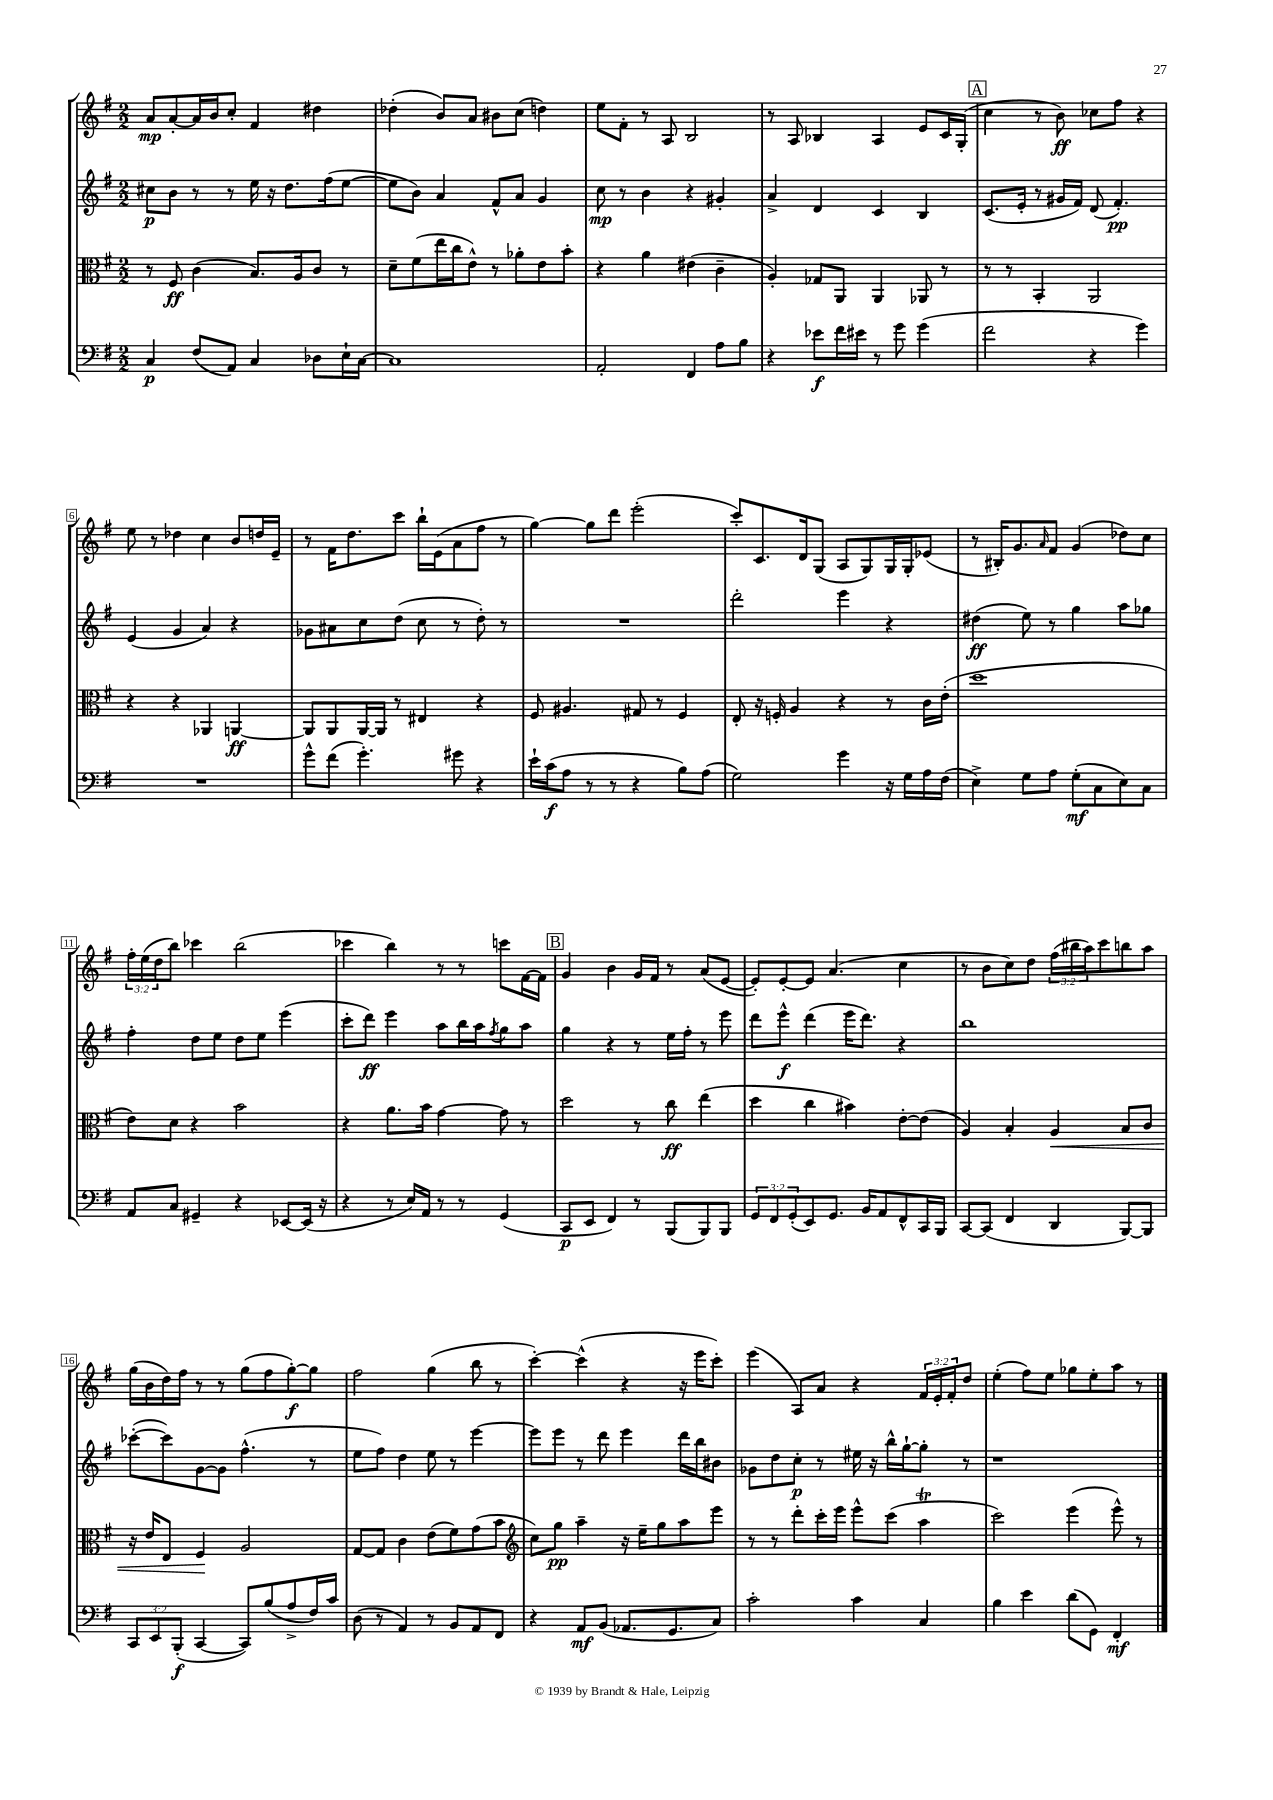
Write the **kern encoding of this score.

**kern	**kern	**kern	**kern
*staff4	*staff3	*staff2	*staff1
*clefF4	*clefC3	*clefG2	*clefG2
*k[f#]	*k[f#]	*k[f#]	*k[f#]
*M2/2	*M2/2	*M2/2	*M2/2
4C	8r	8cc#	8a
.	8F#	8b	[8a'
(8F#	(4c	8r	16a]
.	.	.	16b
8AA)	.	8r	8cc'
4C	8.B)	16ee	4f#
.	.	16r	.
.	.	8.dd	.
.	16A	.	.
8D-	8c	.	4dd#
.	.	(16ff#	.
16E`	8r	[8ee	.
[16C	.	.	.
=	=	=	=
1C]	8d~	8ee]	(4dd-'
.	(8f#	8b)	.
.	16ee	4a	8b)
.	16cc	.	.
.	8e^^)	.	8a
.	8r	8f#^^	8b#
.	8a-'	8a	(8cc
.	8e	4g	4dd)
.	8b'	.	.
=	=	=	=
2AA'	4r	8cc	8ee
.	.	8r	8f#'
.	4a	4b	8r
.	.	.	8A
4FF#	(4e#	4r	2B
8A	4c~	4g#'	.
8B	.	.	.
=	=	=	=
4r	4A')	4a^	8r
.	.	.	8A
8e-	8G-	4d	4B-
16f#	8AA	.	.
16e#	.	.	.
8r	4AA	4c	4A
8g	.	.	.
(4g	8AA-	4B	8e
.	8r	.	16c
.	.	.	(16G'
=	=	=	=
2f#	8r	(8.c	4cc
.	8r	.	.
.	.	16e'	.
.	4BB'	8r	8r
.	.	16g#	8b)
.	.	16f#)	.
4r	2AA	(8d	8cc-
.	.	4.f#')	8ff#
4g)	.	.	4r
=	=	=	=
1r	4r	(4e	8ee
.	.	.	8r
.	4r	4g	4dd-
.	4AA-	4a)	4cc
.	[4AA	4r	8b
.	.	.	16dd
.	.	.	16e~
=	=	=	=
8g^^	8AA]	8g-	8r
(8f#	8AA	8a#	16f#
.	.	.	8.dd
4.g')	[16AA	8cc	.
.	16AA]	.	.
.	8r	(8dd	8ccc
.	4E#	8cc	16bb`
.	.	.	(16e
8g#	.	8r	8a
4r	4r	8dd')	8ff#
.	.	8r	8r
=	=	=	=
16e`	8F#	1r	[4gg)
(16c	.	.	.
8A	4.A#	.	.
8r	.	.	8gg]
8r	.	.	8ddd
4r	8G#	.	(2eee'
.	8r	.	.
8B)	4F#	.	.
(8A	.	.	.
=	=	=	=
2G)	8E'	2ddd'	8ccc')
.	16r	.	8.c
.	16F'	.	.
.	4A	.	.
.	.	.	16d
.	.	.	(8G
4g	4r	4eee	8A
.	.	.	8G)
16r	8r	4r	16G
16G	.	.	16G'
16A	16c	.	(8e-
(16F#	(16e'	.	.
=	=	=	=
4E^)	1dd	(4dd#	8r
.	.	.	16B#')
.	.	.	8.g
8G	.	8ee)	.
.	.	.	16qqa
8A	.	8r	8f#
(8G'	.	4gg	(4g
8C	.	.	.
8E)	.	8aa	8dd-)
8C	.	8gg-	8cc
=	=	=	=
8AA	8e)	4ff#'	24ff#'
.	.	.	(24ee
.	.	.	24dd
8C	8d	.	8bb)
4GG#~	4r	8dd	4ccc-
.	.	8ee	.
4r	2b	8dd	(2bb
.	.	8ee	.
[8EE-	.	(4eee	.
(16EE-]	.	.	.
16r	.	.	.
=	=	=	=
4r	4r	8ccc'	4ccc-
.	.	8ddd)	.
8r	8.a	4eee	4bb)
16E)	.	.	.
16AA	16b	.	.
8r	[4g	8aa	8r
8r	.	16bb	8r
.	.	16aa	.
.	.	8qff#	.
(4GG	8g]	8gg	8ccc
.	8r	8aa	[16f#
.	.	.	16f#]
=	=	=	=
8CC	2dd	4gg	4g
8EE	.	.	.
4FF#)	.	4r	4b
8r	8r	8r	16g
.	.	.	16f#
(8BBB	8cc	16ee	8r
.	.	16ff#'	.
8BBB)	(4ee	8r	(8a
8BBB	.	8eee	[8e
=	=	=	=
12GG	4dd	8ddd	8e'])
12FF#	.	.	.
.	.	8eee^^	[8e'
(12GG'	.	.	.
8EE)	4cc	(4ddd	8e]
8.GG	.	.	(4.a
.	4b#)	16eee	.
16BB	.	8.ddd)	.
8AA	.	.	.
8FF#^^	[8e'	4r	4cc
16CC	(8e]	.	.
16BBB	.	.	.
=	=	=	=
[8CC	4A)	1bb	8r
(8CC]	.	.	8b
4FF#	4B'	.	8cc)
.	.	.	8dd
4DD	4A	.	(24ff#
.	.	.	24bb#
.	.	.	24aa)
.	.	.	8ccc
[8BBB)	8B	.	8bb
8BBB]	8c	.	8aa
=	=	=	=
12CC	16r	([8ccc-'	(16gg
.	16e	.	16b
12EE	.	.	.
.	8E	8ccc-])	16dd)
(12BBB'	.	.	.
.	.	.	16ff#
[4CC	4F#	[8g	8r
.	.	8g]	8r
8CC])	2A	(4.ff#^^	(8gg
(8B	.	.	8ff#
8A^	.	.	[8gg')
16F#)	.	8r	8gg]
16c	.	.	.
=	=	=	=
(8D	[8G	8ee	2ff#
8r	8G]	8ff#)	.
4AA)	4c	4dd	.
8r	(8e	8ee	(4gg
8BB	8f#)	8r	.
8AA	(8g	[4eee	8bb
8FF#	8b	.	8r
=	=	=	=
*	*clefG2	*	*
4r	8cc)	8eee]	[4ccc')
.	8gg	8eee	.
8AA	4aa~	8r	(4ccc^^]
(8BB	.	8ddd	.
8.AA-	16r	4eee	4r
.	16ee~	.	.
.	8gg	.	.
8.GG	.	.	.
.	8aa	16ddd	16r
.	.	16bb	16eee
8C)	8eee	8b#	8ccc')
=	=	=	=
2c'	8r	8g-	(4eee
.	8r	8dd	.
.	8ddd'	8cc'	8A)
.	16ccc'	8r	8a
.	16eee	.	.
4c	8eee^^	16ee#	4r
.	.	16r	.
.	(8ccc	16bb^^	.
.	.	[16gg`	.
4C	4aa	8gg']	24f#
.	.	.	24e'
.	.	.	24f#'
.	.	8r	8dd
=	=	=	=
4B	2ccc)	1r	(4ee'
4e	.	.	8ff#)
.	.	.	8ee
(8d	(4eee	.	8gg-
8GG)	.	.	8ee'
4FF#'	8eee^^)	.	8aa
.	8r	.	8r
==	==	==	==
*-	*-	*-	*-
